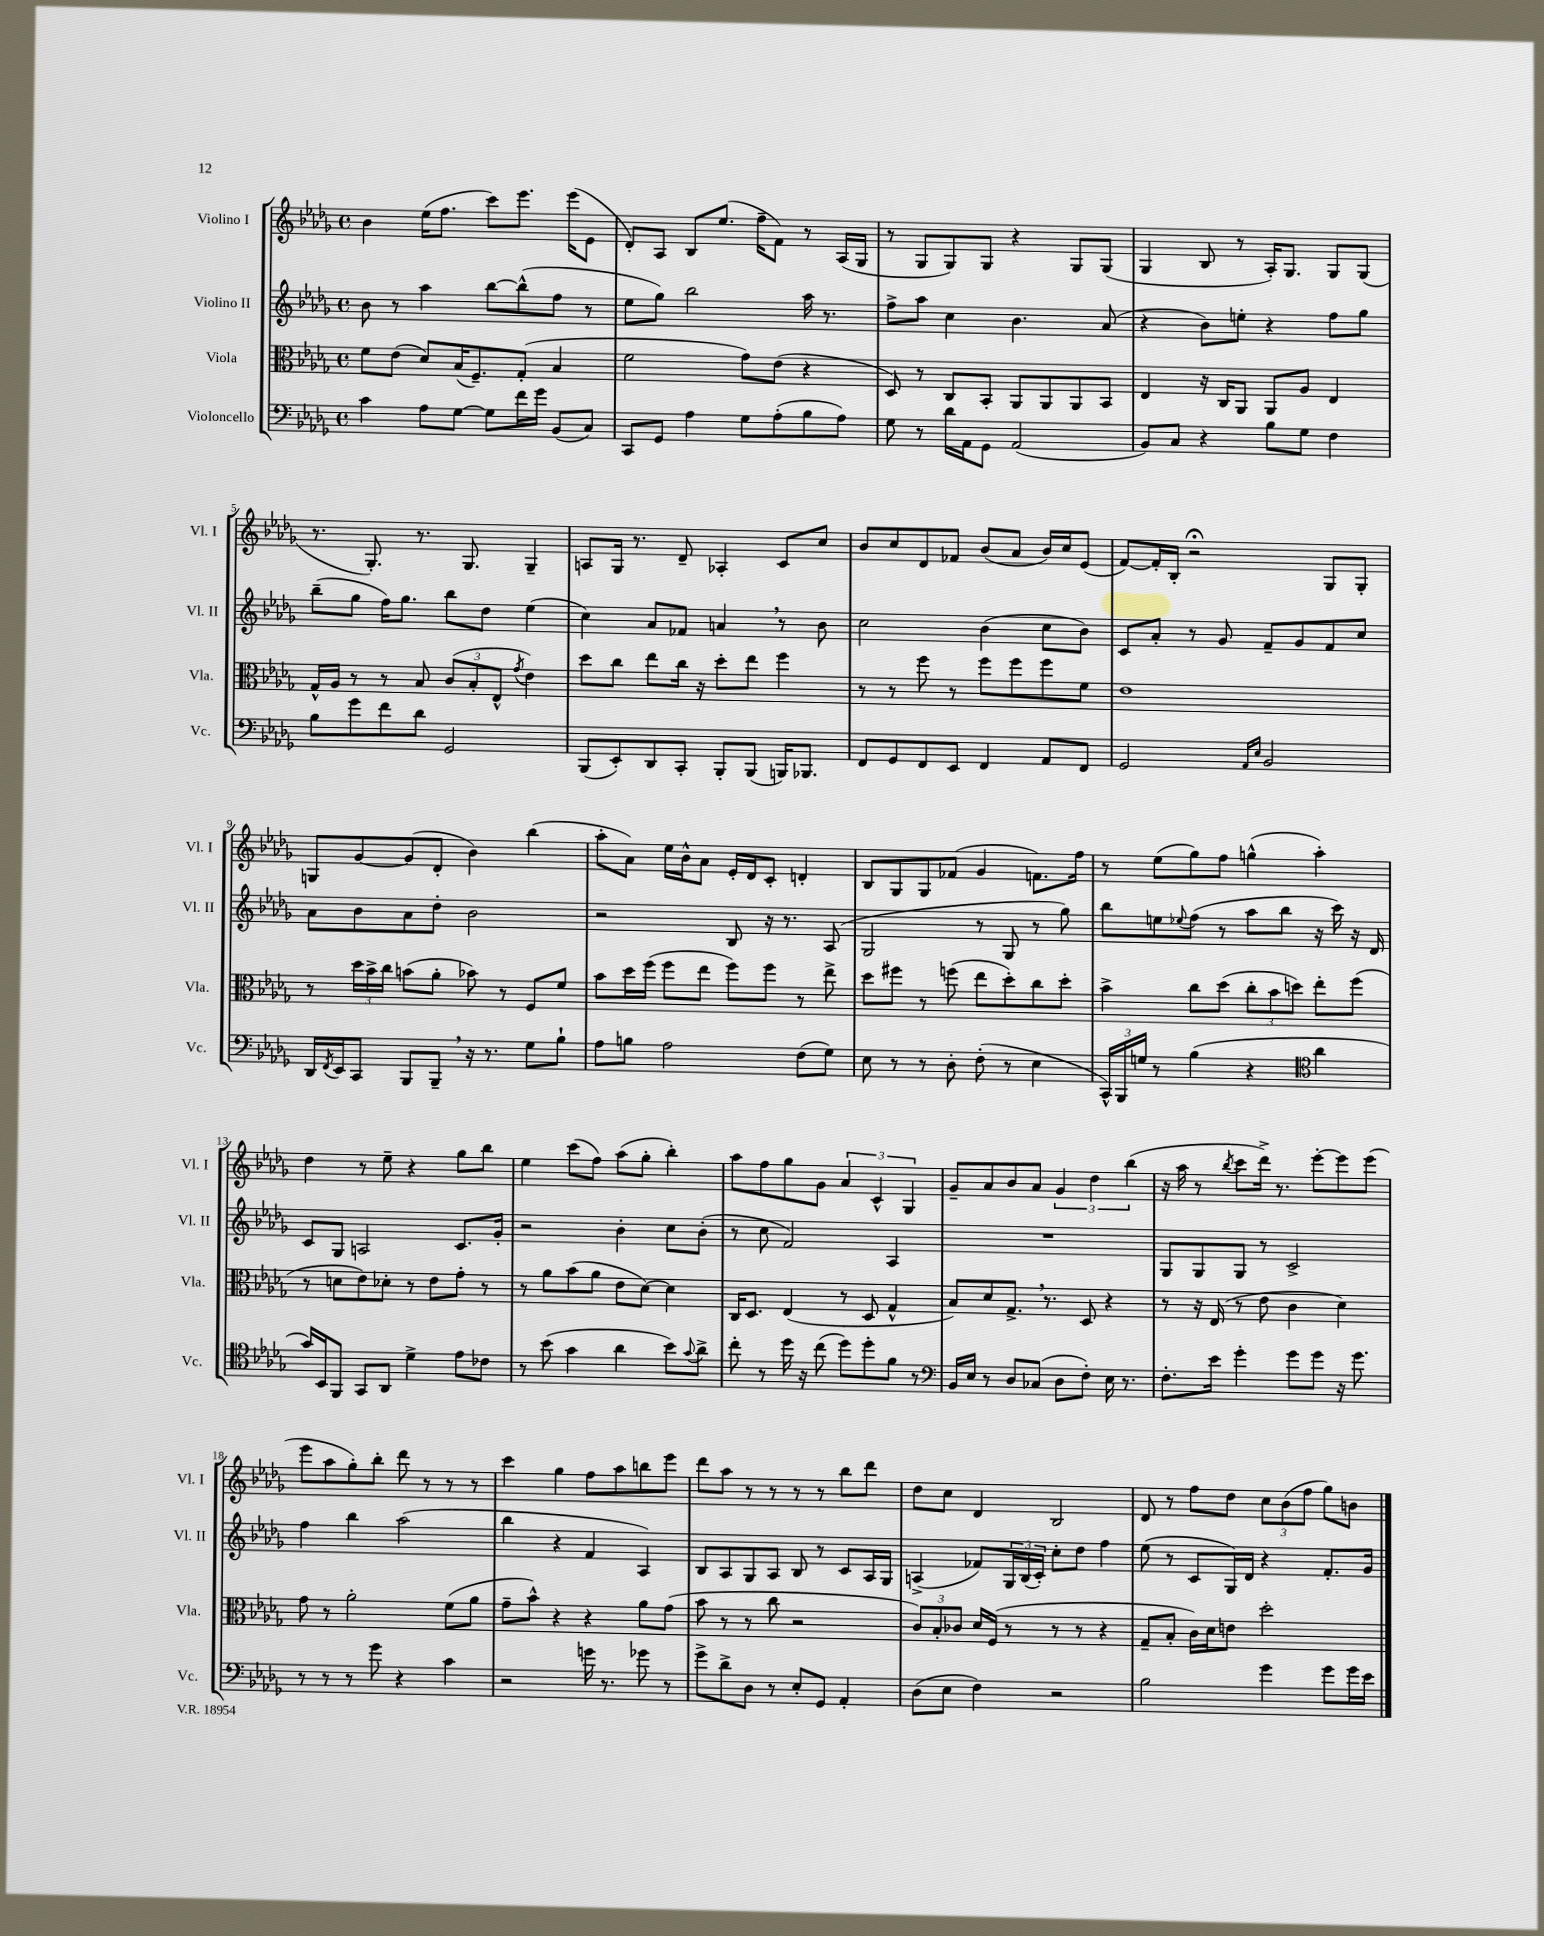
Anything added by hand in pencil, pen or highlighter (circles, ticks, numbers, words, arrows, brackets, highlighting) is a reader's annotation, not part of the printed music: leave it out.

**kern	**kern	**kern	**kern
*part4	*part3	*part2	*part1
*staff4	*staff3	*staff2	*staff1
*I"Violoncello	*I"Viola	*I"Violino II	*I"Violino I
*I'Vc.	*I'Vla.	*I'Vl. II	*I'Vl. I
*clefF4	*clefC3	*clefG2	*clefG2
*k[b-e-a-d-g-]	*k[b-e-a-d-g-]	*k[b-e-a-d-g-]	*k[b-e-a-d-g-]
*M4/4	*M4/4	*M4/4	*M4/4
*met(c)	*met(c)	*met(c)	*met(c)
=1	=1	=1	=1
4c\	8f\L	8b-\	4b-\
.	(8e-\J	8r	.
8A-\L	8d-/L)	4aa-\	(16ee-\KL
.	.	.	8.ff\J
[8G-\J	(16B-/K	.	.
.	8.F~/)	.	.
8G-\L]	.	[8bb-\L	8ccc\L)
16f\L	(8G-'/J	(8bb-^^\]	8.eee-\J
16g-\JJ	.	.	.
(8BB-/L	4B-/	8ff\J	.
.	.	.	(16eee-\KL
8C/J)	.	8r	8e-\J
=2	=2	=2	=2
8CC/L	2f\	8ee-\L	8d-'/L)
8GG-/J	.	8gg-\J)	8A-/J
4A-\	.	2bb-\	8B-/L
.	.	.	(8.ee-/J
8G-\L	8g-\L)	.	.
.	.	.	16ff~\KL
(8A-'\	(8e-\J	.	8f\J)
8B-\	4r	16aa-\	8r
.	.	8.r	.
8A-\J)	.	.	(16A-/LL
.	.	.	16G-/JJ
=3	=3	=3	=3
8G-\	8D-/)	8ff^\L	8r
8r	8r	8aa-\J	8G-/L
16d-\LL	8C/L	4cc\	8G-/)
16AA-\J	.	.	.
8GG-\J	8BB-'/J	.	8G-/J
(2AA-/	8AA-/L	4.b-\	4r
.	8AA-/	.	.
.	8AA-/	.	8G-/L
.	8BB-/J	(8a-/	(8G-/J
=4	=4	=4	=4
8BB-/L)	4E-/	4r	4G-/
8C/J	.	.	.
4r	16r	8b-\L)	8B-/
.	16C/KL	.	.
.	8AA-/J	8een'\J	8r
8B-\L	8AA-/L	4r	16A-'/KL)
.	.	.	8.G-/J
8G-\J	8A-/J	.	.
4F\	4E-/	8ff\L	8G-/L
.	.	8gg-\J	(8G-/J
!!LO:LB:g=z
=5	=5	=5	=5
8B-\L	16G-^^/LL	(8bb-~\L	8.r
.	16A-/JJ	.	.
8g-\	8r	8gg-\J	.
.	.	.	8.G-'/)
8f\	8r	16ff\KL)	.
.	.	8.gg-\J	.
8d-\J	8B-/	.	8.r
2GG-/	(12c/L	8bb-\L	.
.	.	.	8.G-/
.	12B-'/	.	.
.	.	8dd-\J	.
.	12E-^^/J	.	.
.	8qg-/	.	.
.	4e-\)	(4ee-\	4G-~/
=6	=6	=6	=6
(8BBB-/L	8dd-\L	4cc\)	8An/L
8EE-'/)	8cc\J	.	16G-/Jk
.	.	.	8.r
8DD-/	8ee-\L	8a-/L	.
8CC'/J	16cc\Jk	8f-X/J	8d-~/
.	16r	.	.
8BBB-'/L	8dd-'\L	4an,/	4A-X'/
(8BBB-/J	8ee-\J	.	.
16BBBn/KL)	4ff\	8r	8c/L
8.BBB-X/J	.	.	.
.	.	8b-\	8cc/J
=7	=7	=7	=7
8FF/L	8r	2cc\	8b-/L
8GG-/	8r	.	8cc/
8FF/	8ff\	.	8d-/
8EE-/J	8r	.	8f-X/J
4FF/	8ff\L	(4b-\	(8b-/L
.	8ff\	.	8a-/J
8AA-/L	8ff\	8cc\L	16b-/LL)
.	.	.	16cc/J
8FF/J	8f\J	8b-\J)	(8e-/J
=8	=8	=8	=8
2GG-/	1e-	8c/L	[8f/L)
.	.	8a-'/J	16f'/L]
.	.	.	16B-'/JJ
.	.	8r	2r;<
.	.	8g-/	.
16qqAA-/LL	.	.	.
16qqE-/JJ	.	.	.
2BB-/	.	8f~/L	.
.	.	8g-/	.
.	.	8f/	8G-/L
.	.	8cc/J	8G-'/J
!!LO:LB:g=z
=9	=9	=9	=9
16DD-/LL	8r	8a-\L	8Gn/L
8qFF/	.	.	.
16EE-/J	.	.	.
8CC/J	24dd-\LL	8b-\	[8g-/
.	24b-^\	.	.
.	24cc\JJ	.	.
8BBB-/L	(8bn\L	8a-\	(8g-/]
8BBB-~,/J	8a-'\J	8dd-'\J	8d-'/J
16r	8b-X\)	2b-\	4b-\)
8.r	.	.	.
.	8r	.	.
8G-\L	8F/L	.	(4bb-\
8B-`\J	8f/J	.	.
=10	=10	=10	=10
8A-\L	8b-\L	2r	8aa-'\L
8Bn\J	16dd-\L	.	8a-\J)
.	(16ff\JJ	.	.
2A-\	8ff\L	.	16ee-\LL
.	.	.	16b-^^\J
.	8ee-\J	.	8a-\J
.	8ff\L)	8B-/	16e-'/LL
.	.	.	16d-/J
.	8ff\J	16r	8c'/J
.	.	8.r	.
(8F\L	8r	.	4dn'/
8G-\J)	8ee-^\	(8A-/	.
=11	=11	=11	=11
8E-\	8dd-\L	2G-/	8B-/L
8r	8ff#X\J	.	8G-/
8r	8r	.	8G-/
8D-'\	(8ffn\	.	(8f-X/J
(8F'\	8ee-\L	8r	4g-/
8r	8dd-'\)	8G-/	.
4E-\	8cc\	8r	8.fn\L)
.	8dd-'\J	8gg-\)	.
.	.	.	16ff\Jk
=12	=12	=12	=12
24CC^^/LL)	4b-^\	8bb-\L	8r
24BBB-/	.	.	.
24Gn/JJ	.	.	.
8r	.	8een\	(8ee-\L
.	.	8qqee-X/	.
(4B-\	8cc\L	(8ff\J	8gg-\)
.	(8dd-\J	8r	8ff\J
4r	12cc'\L	8aa-\L	(4ggn^^\
.	12b-\	.	.
.	.	8bb-\J	.
.	12ddn\J)	.	.
*clefC4	*	*	*
4a-\	8ee-'\L	16r	4aa-'\)
.	.	16ccc\)	.
.	(8ff\J	16r	.
.	.	16d-/	.
!!LO:LB:g=z
=13	=13	=13	=13
16g-/LL)	8r	8c/L	4dd-\
16BB-/J	.	.	.
8FF/J	8dn\L	8G-/J	.
8GG-/L	8e-\)	2An/	8r
8AA-/J	8d-X'\J	.	8ee-~\
4d-^\	8r	.	4r
.	8e-\L	.	.
8e-\L	8g-'\J	8.c/L	8gg-\L
8c-X\J	8r	.	8bb-\J
.	.	16g-'/Jk	.
=14	=14	=14	=14
8r	8r	2r	4ee-\
(8b-\	8a-\L	.	.
4g-\	(8b-\	.	(8ccc\L
.	8a-\J	.	8ff\J)
4a-\	8e-\L	4b-'\	(8aa-\L
.	[8d-\J)	.	8gg-'\J
8b-\L)	4d-\]	8cc\L	4bb-'\)
8qqg-/	.	.	.
8a-^\J	.	(8b-'\J	.
=15	=15	=15	=15
8cc'\	16C/KL	8r	8aa-\L
.	8.D-/J	.	.
8r	.	8cc\	8ff\
16dd-\	(4E-/	2f/)	8gg-\
16r	.	.	.
(8cc\	.	.	8g-\J
8dd-\L)	8r	.	6a-/
8dd-'\	8D-/	.	.
.	.	.	6c^^/
8f\J	4G-^^/	4A-/	.
.	.	.	6G-/
8r	.	.	.
=16	=16	=16	=16
*clefF4	*	*	*
16BB-/LL	8B-/L)	1r	8g-~/L
16E-/JJ	.	.	.
8r	8d-/	.	8a-/
8D-/L	8.G-^,/J	.	8b-/
(8C-X/J	.	.	8a-/J
.	8.r	.	.
8D-\L	.	.	6g-/
8F'\J)	8D-/	.	.
.	.	.	6dd-\
16E-\	4r	.	.
8.r	.	.	.
.	.	.	(6bb-\
=17	=17	=17	=17
8.F'\L	8r	8G-/L	16r
.	.	.	16aa-\
.	16r	8G-/	8r
16e-\Jk	(16E-/	.	.
.	.	.	8qbb-/
4g-'\	8r	8G-/J	8ccc\L
.	8e-\	8r	16ddd-^\Jk)
.	.	.	8.r
8g-\L	4c\	2c^/	.
8g-\J	.	.	[8eee-'\L
16r	4d-\)	.	8eee-\]
8.g-\	.	.	.
.	.	.	(8eee-\J
!!LO:LB:g=z
=18	=18	=18	=18
8r	8g-\	4ff\	8eee-\L
8r	8r	.	8aa-\
8r	2a-'\	4bb-\	8gg-'\)
8g-\	.	.	8bb-'\J
4r	.	(2aa-\	8ddd-\
.	.	.	8r
4c\	(8f\L	.	8r
.	8a-\J	.	8r
=19	=19	=19	=19
2r	8g-~\L	4bb-\	4ccc\
.	8b-^^\J)	.	.
.	4r	4r	4gg-\
16gn\	4r	4f/	8ff\L
8.r	.	.	.
.	.	.	8aa-\
8g-X\	8a-\L	4A-/)	8bbn\
8r	(8g-\J	.	8eee-\J
=20	=20	=20	=20
8g-^\L	8b-\	8B-/L	8ddd-\L
8d-^\	8r	8A-/	8aa-\J
8D-\J	8r	8G-/	8r
8r	8cc\	8A-/J	8r
8E-'/L	2r	8B-/	8r
8GG-/J	.	8r	8r
4AA-'/	.	8c/L	8bb-\L
.	.	16A-/L	8ddd-\J
.	.	16G-/JJ	.
=21	=21	=21	=21
(8D-\L	12c/L)	(4An^/	8dd-\L
.	12B-'/	.	.
8E-\J	.	.	8cc\J
.	12c-X/J	.	.
4F\)	16d-/LL	8f-X/L)	4d-/
.	(16F/JJ	.	.
.	8r	24G-/L	.
.	.	(24B-/	.
.	.	24c'/JJ)	.
2r	8r	8cc'\L	2B-/
.	8r	8dd-\J	.
.	4r	4ff\	.
=22	=22	=22	=22
2B-\	8G-~/L	(8ee-\	8d-/
.	8B-'/J	8r	8r
.	16c\LL)	8c/L	8ff\L
.	16d-\J	.	.
.	8en\J	16G-/L)	8dd-\J
.	.	16d-/JJ	.
4g-\	2dd-'\	4r	12cc\L
.	.	.	(12b-\
.	.	.	12ff\J
8g-\L	.	8.f'/L	8gg-\L)
16g-\L	.	.	8bn\J
16e-\JJ	.	16g-/Jk	.
==	==	==	==
*-	*-	*-	*-
